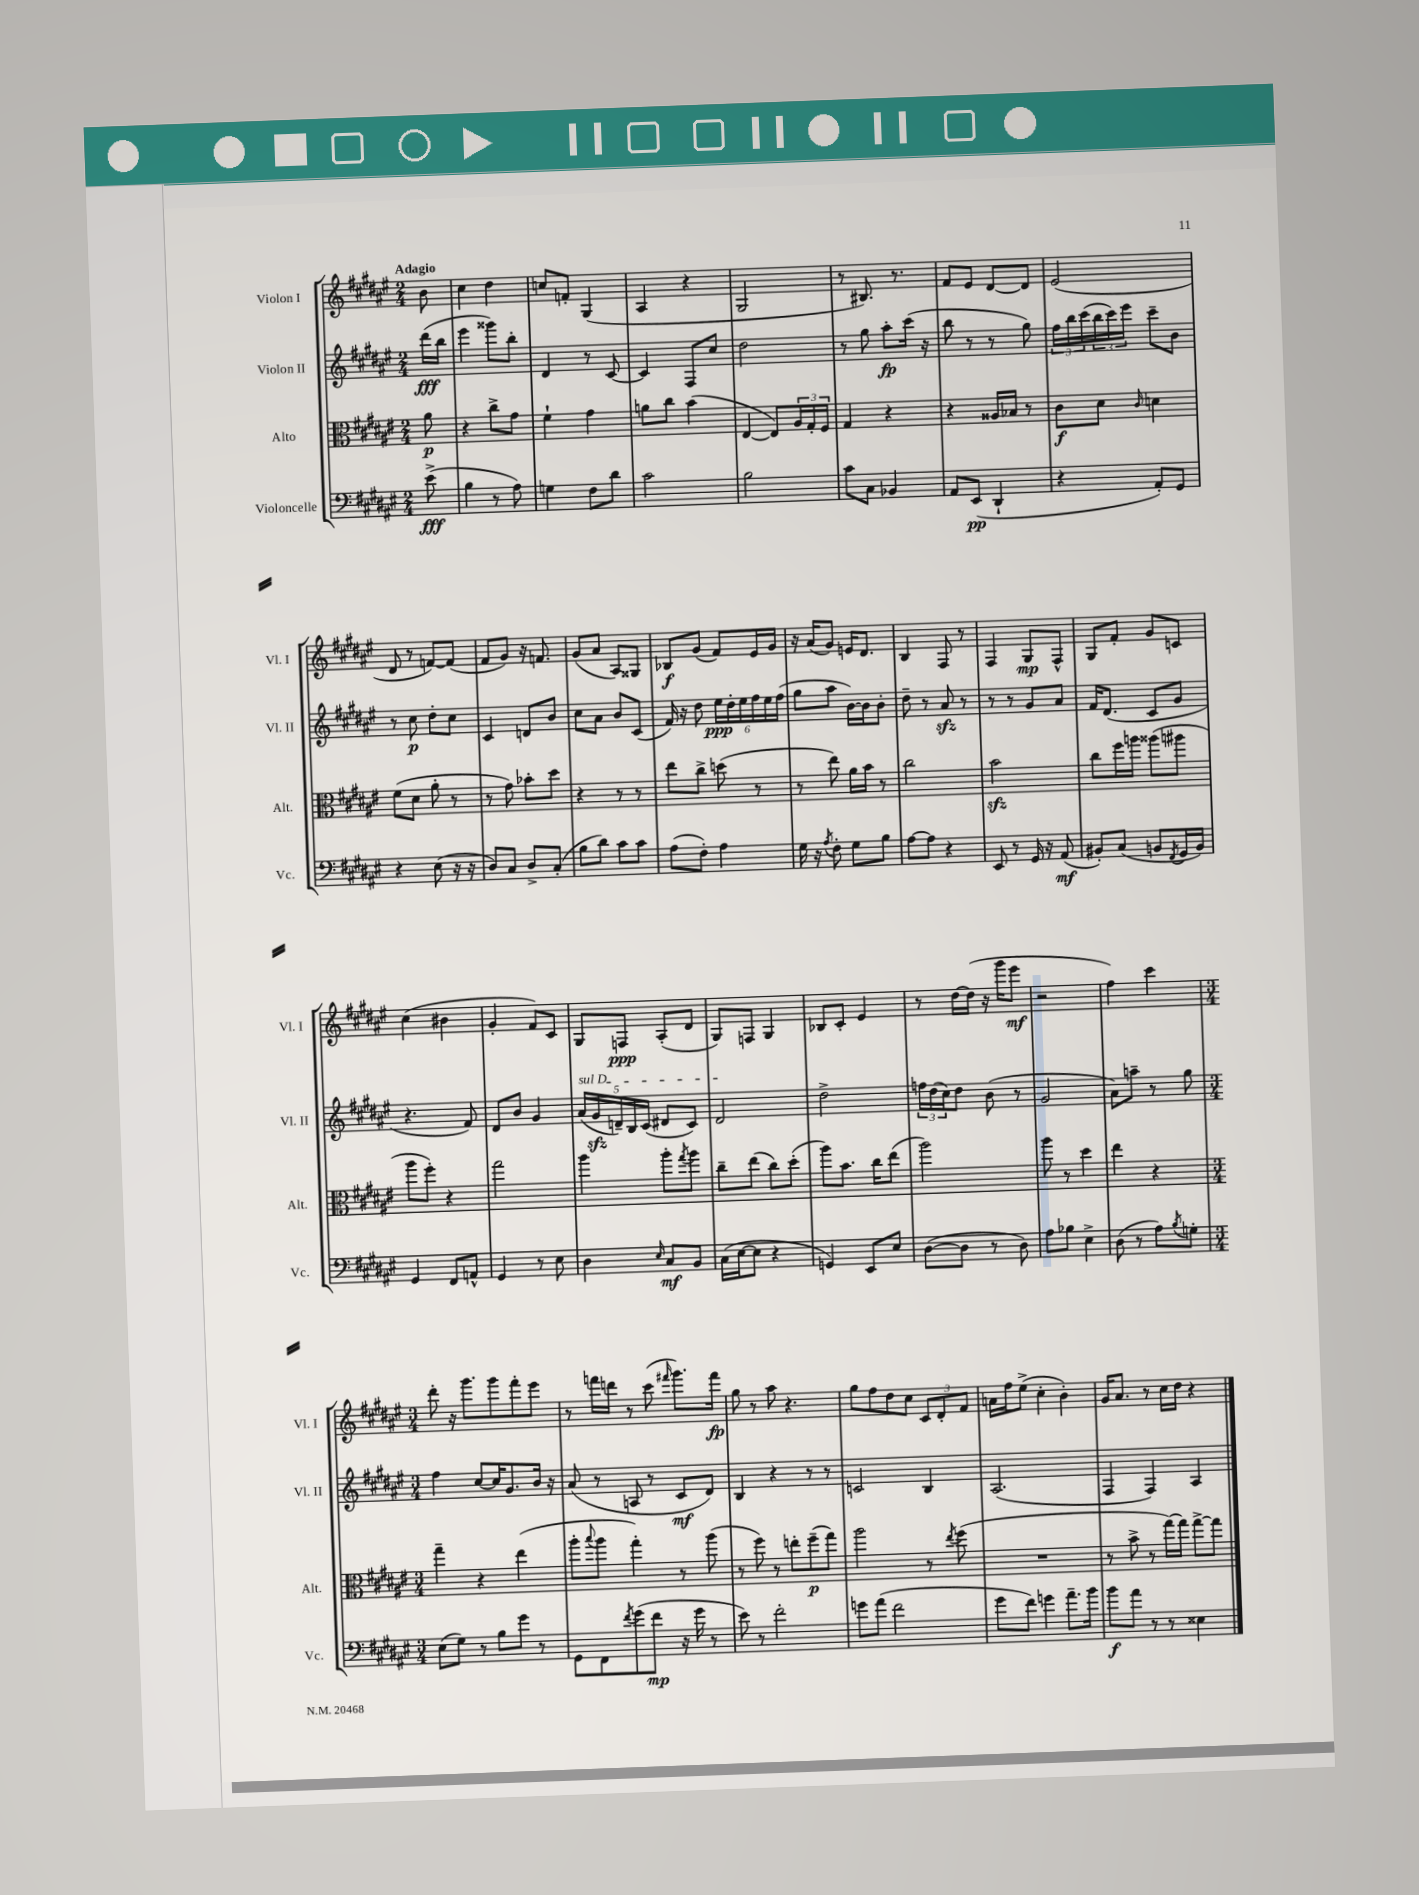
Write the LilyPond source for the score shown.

<<
\new StaffGroup <<
\new Staff = "s0" \with { instrumentName = "Violon I" shortInstrumentName = "Vl. I" } {
    \clef treble \key fis \major \numericTimeSignature \time 2/4 \partial 8 \tempo "Adagio"
    b'8 |
    cis''4 dis''4 |
    c''8 f'8-. gis4( |
    ais4 r4 |
    gis2 |
    r8 bis8.) r8. |
    fis'8 eis'8 dis'8~ dis'8 |
    eis'2( |
    dis'8 r8 f'8~) f'8( |
    fis'8 gis'8) r16 f'8. |
    gis'8( ais'8 ais8) gisis8 |
    bes8\f gis'8( fis'8) eis'16 gis'16 |
    r16 ais'16( gis'8) e'16 dis'8. |
    b4 fis8 r8 |
    fis4 gis8\mp fis8-^ |
    gis8 fis'8-. gis'8 c'8 |
    cis''4( bis'4 |
    gis'4-. fis'8) cis'8 |
    gis8 f8\ppp ais8-.( dis'8 |
    gis8) f8 gis4 |
    bes8 cis'8-. eis'4 |
    r8 dis''16~ dis''16( r16 gis'''16 eis'''8\mf |
    r2 |
    fis''4) cis'''4 |
    \numericTimeSignature \time 3/4 dis'''8-. r16 gis'''8. gis'''8 fis'''8-. eis'''8 |
    r8 f'''16 d'''16 r8 cis'''8( \grace { fis'''16 } gis'''8.) fis'''16\fp |
    gis''8 r8 ais''8 r4. |
    gis''8 fis''8 dis''8 cis''8 \tuplet 3/2 { cis'8 dis'8-. fis'8 } |
    a'16 fis''16 eis''8->( cis''4-. b'4-.) |
    gis'16 ais'8. r8 cis''16 dis''16 r4 \bar "|." |
}
\new Staff = "s1" \with { instrumentName = "Violon II" shortInstrumentName = "Vl. II" } {
    \clef treble \key fis \major \numericTimeSignature \time 2/4 \partial 8
    dis'''16\fff( b''16 |
    eis'''4 gisis'''8) b''8-. |
    dis'4 r8 cis'8~ |
    cis'4 fis8 cis''8 |
    dis''2 |
    r8 gis''8 ais''8-.\fp cis'''16( r16 |
    b''8 r8 r8 gis''8) |
    \tuplet 3/2 { fis''16 b''16 cis'''16( } \tuplet 3/2 { b''16 cis'''16) eis'''16 } cis'''8-- b'8 |
    r8 cis''8\p dis''8-. cis''8 |
    cis'4 d'8 b'8 |
    cis''8 ais'8 b'8 cis'8( |
    fis'16) r16 dis''8 \tuplet 6/4 { eis''16\ppp dis''16-. eis''16 fis''16 eis''16 fis''16( } |
    gis''8 ais''8 b'16~) b'16 b'8-. |
    dis''8-- r8 ais'8\sfz r8 |
    r8 r8 gis'8 ais'8 |
    fis'16 dis'8.( cis'8 gis'8 |
    r4. fis'8) |
    dis'8 b'8 gis'4 |
    \tuplet 5/4 { \once \override TextSpanner.bound-details.left.text = \markup { \italic "sul D" } ais'16\startTextSpan( gis'16\sfz d'16--) b16 cis'16( } dis'8 cis'8) |
    dis'2\stopTextSpan |
    dis''2-> |
    \tuplet 3/2 { f''16 dis''16( cis''16) } dis''8 b'8( r8 |
    gis'2 |
    ais'8) a''8-- r8 gis''8 |
    \numericTimeSignature \time 3/4 fis''4 cis''8~ cis''16 gis'8. b'16 r16 |
    ais'8( r8 a8 r8 cis'8\mf dis'8) |
    b4 r4 r8 r8 |
    c'2 b4 |
    ais2.( |
    fis4 fis4) ais4 \bar "|." |
}
\new Staff = "s2" \with { instrumentName = "Alto" shortInstrumentName = "Alt." } {
    \clef alto \key fis \major \numericTimeSignature \time 2/4 \partial 8
    ais'8\p |
    r4 cis''8-> gis'8 |
    fis'4-! gis'4 |
    a'8 cis''8 b'4( |
    eis4~ eis8) \tuplet 3/2 { ais16 gis16-. fis16 } |
    gis4 r4 |
    r4 aisis16 bes16 r8 |
    cis'8\f dis'8 \grace { cis'16 } d'4 |
    fis'8( dis'8 ais'8-. r8 |
    r8 gis'8) bes'8-. dis''8 |
    r4 r8 r8 |
    eis''8 cis''8-> d''8( r8 |
    r8 eis''8) ais'16 b'16 r8 |
    cis''2 |
    b'2\sfz |
    cis''8 fis''16 a''16 aisis''8( ais''8 |
    ais''8 fis''8-.) r4 |
    gis''2 |
    ais''4 ais''8-. \acciaccatura { gis''8 } ais''8 |
    cis''8-- eis''8( cis''8) dis''8-.( |
    ais''8) b'8. cis''16 eis''8( |
    ais''2) |
    ais''8 r8 dis''4 |
    eis''4 r4 |
    \numericTimeSignature \time 3/4 gis''4-- r4 eis''4( |
    ais''8-. \appoggiatura { b''8 } ais''8 gis''4-.) r8 ais''8( |
    r8 fis''8) r8 e''8-. fis''8--\p( gis''8) |
    ais''2 r8 \acciaccatura { eis''8 } fis''8( |
    R2. |
    r8 b'8-> r8 gis''16~) gis''16 gis''8~-> gis''8 \bar "|." |
}
\new Staff = "s3" \with { instrumentName = "Violoncelle" shortInstrumentName = "Vc." } {
    \clef bass \key fis \major \numericTimeSignature \time 2/4 \partial 8
    eis'8->\fff( |
    b4 r8 ais8) |
    g4 fis8 dis'8 |
    cis'2 |
    b2 |
    cis'8 cis8 bes,4 |
    ais,8 eis,8\pp( dis,4-! |
    r4 ais,8-.) gis,8 |
    r4 eis8( r16 r16 |
    dis8) cis8 dis8-> cis8-.( |
    b8 dis'8) cis'8 cis'8 |
    ais8( fis8-.) ais4 |
    gis16 r16 \acciaccatura { ais8 } fis8-. gis8 b8 |
    ais8~ ais8 r4 |
    eis,8 r8 gis,16 r16 ais,8\mf( |
    bis,8-.) cis8( b,8 \acciaccatura { fis,8 } gis,16 b,16) |
    gis,4 fis,8 a,8-^ |
    gis,4 r8 eis8 |
    dis4 \grace { eis16 } cis8\mf b,8 |
    cis16( eis16~ eis8 r4 |
    g,4) eis,8 eis8 |
    dis8~( dis8 r8 dis8) |
    ais8 bes8 eis4-> |
    dis8( r8 ais8) \acciaccatura { b8 } g8-. |
    \numericTimeSignature \time 3/4 eis8( gis8) r8 b8 gis'8 r8 |
    gis,8 fis,8 \acciaccatura { fis'8 } gis'8( fis'8\mp r16 gis'16 r8 |
    eis'8) r8 fis'2-. |
    g'8 ais'8( fis'2 |
    gis'8 fis'8) g'4 ais'8.-- b'16 |
    b'8\f ais'8 r8 r8 eisis4 \bar "|." |
}
>>
>>
\layout { \context { \Score \remove "Bar_number_engraver" } }
